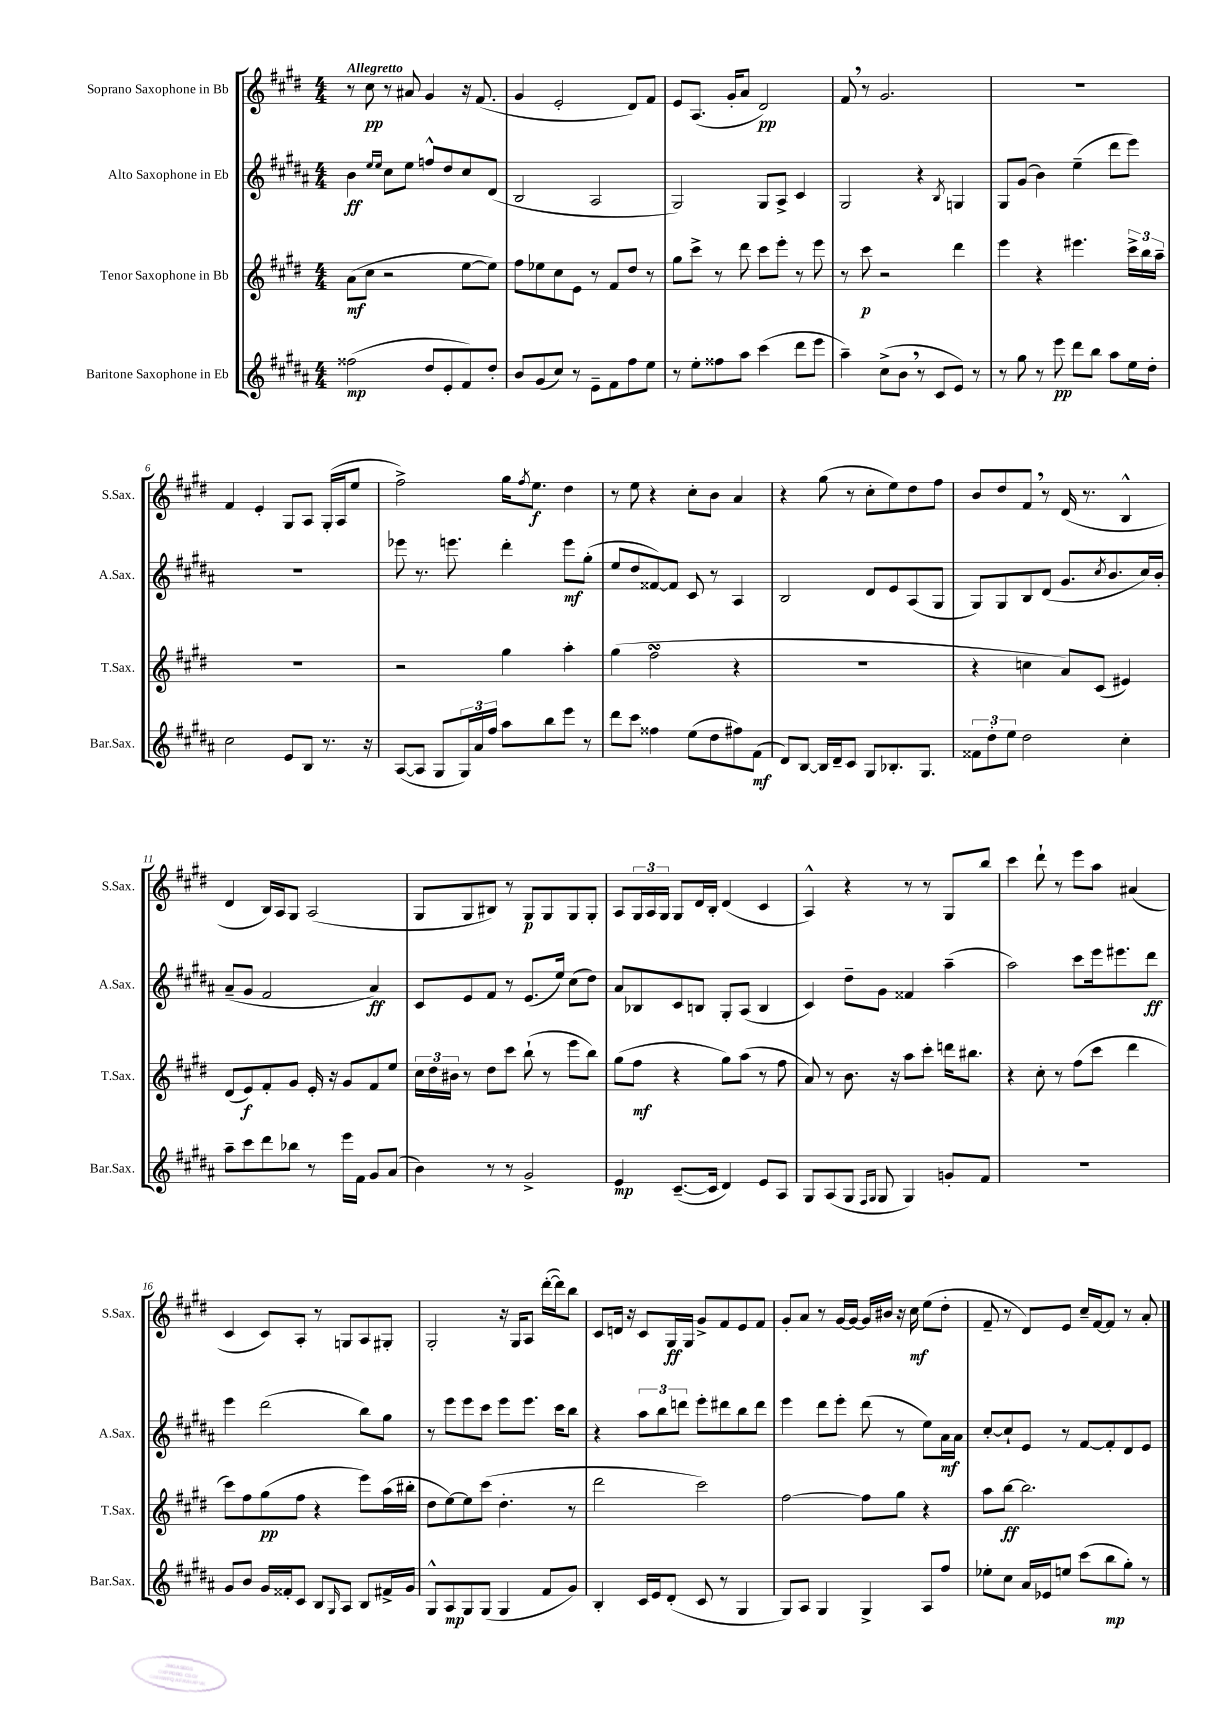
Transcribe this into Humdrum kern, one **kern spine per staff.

**kern	**kern	**kern	**kern
*staff4	*staff3	*staff2	*staff1
*clefG2	*clefG2	*clefG2	*clefG2
*k[f#c#g#d#a#]	*k[f#c#g#d#]	*k[f#c#g#d#a#]	*k[f#c#g#d#]
*M4/4	*M4/4	*M4/4	*M4/4
(2ff##\	(8a\L	4b\	8r
.	8cc#\J	.	8cc#\
.	.	16qqee/LL	.
.	.	16qqee/JJ	.
.	2r	8cc#\L	8r
.	.	8ee\J	8a#/
8dd#/L	.	8ff^^/L	4g#/
8e'/	.	8dd#/	.
8f#/)	[8ee\L	8cc#/	16r
.	.	.	(8.f#/
8dd#'/J	8ee\]J)	(8d#/J	.
=	=	=	=
8b/L	8ff#\L	2B/	4g#/
(8g#/	8ee-\	.	.
8cc#/J)	8cc#\	.	2e'/
8r	8e\J	.	.
8e~\L	8r	2A#/	.
8f#\	8f#/L	.	.
8ff#\	8dd#/J	.	8d#/L)
8ee\J	8r	.	8f#/J
=	=	=	=
8r	8gg#\L	2G#/)	8e/L
8ee'\L	8ccc#^\J	.	(8.A/J
8ff##\	8r	.	.
.	.	.	16g#'/LK
8aa#\J	8ddd#\	.	8a/J
(4ccc#\	8ccc#\L	8G#/L	2d#/)
.	8eee'\J	8A#^/J	.
8ddd#\L	8r	4c#/	.
8eee\J	8eee\	.	.
=	=	=	=
4aa#~\)	8r	2G#/	8f#/
.	8ccc#\	.	8r
(8cc#^\L	2r	.	2.g#/
8b\J	.	.	.
8r	.	4r	.
8c#/L	.	.	.
.	.	8qB/	.
8e/J)	4ddd#\	4G/	.
8r	.	.	.
=	=	=	=
8r	4eee\	8G#/L	1r
8gg#\	.	(8g#/J	.
8r	4r	4b\)	.
8eee\	.	.	.
8ddd#\L	4.eee#\	(4ee~\	.
8bb\J	.	.	.
8aa#\L	.	8ddd#\L	.
16ee\L	24ccc#^\LL	8eee\J)	.
.	24bb\	.	.
16dd#'\JJ	.	.	.
.	24aa~\JJ	.	.
=	=	=	=
2cc#\	1r	1r	4f#/
.	.	.	4e'/
8e/L	.	.	8G#/L
8B/J	.	.	8A/J
8.r	.	.	(16G#'/LL
.	.	.	16A/J
.	.	.	8ee/J
16r	.	.	.
=	=	=	=
([8A#/L	2r	8eee-\	2ff#^\)
8A#/]J	.	8.r	.
8G#/L	.	.	.
.	.	8.eee\	.
24G#/L)	.	.	.
24a#/	.	.	.
24ff#/JJ	.	.	.
8aa#\L	4gg#\	4ddd#'\	16gg#\LK
.	.	.	8qff#/
.	.	.	8.ee\J
8bb\	.	.	.
8eee\J	4aa'\	8eee\L	4dd#\
8r	.	(8gg#'\J	.
=	=	=	=
8ddd#\L	(4gg#\	8ee/L	8r
8ccc#\J	.	8dd#/	8ee\
4ff##\	2ff#\	[8f##/)	4r
.	.	8f##/]J	.
(8ee\L	.	8c#/	8cc#'\L
8dd#\	.	8r	8b\J
8ff#\)	4r	4A#/	4a/
(8f#\J	.	.	.
=	=	=	=
8d#/L)	1r	2B/	4r
[8B/J	.	.	.
16B/]LL	.	.	(8gg#\
16d#~/J	.	.	.
8c#/J	.	.	8r
8G#/L	.	8d#/L	8cc#'\L
8.B-'/	.	8e/	8ee\)
.	.	(8A#/	8dd#\
8.G#/J	.	.	.
.	.	8G#/J	8ff#\J
=	=	=	=
12f##\L	4r	8G#/L)	8b/L
12dd#'\	.	.	.
.	.	8G#/	8dd#/
12ee\J	.	.	.
2dd#\	4cc\	8B/	8f#/J
.	.	(8d#/J	8r
.	8a/L)	8.g#/L	(16d#/
.	.	.	8.r
.	(8c#/J	.	.
.	.	8qcc#/	.
.	.	8.b/	.
4cc#'\	4e#/)	.	4B^^/
.	.	16cc#/L)	.
.	.	16b'/JJ	.
=	=	=	=
8aa#~\L	(8d#/L	(8a#~/L	4d#/
8ccc#\	8e/)	8g#/J	.
8ddd#\	8f#'/	2f#/	16B/LL)
.	.	.	16A/J
8bb-\J	8g#/J	.	8G#/J
8r	16e'/	.	(2A/
.	16r	.	.
16eee\LL	8g#/L	.	.
16f#\JJ	.	.	.
8g#/L	8f#/	4a#/)	.
(8a#/J	8ee/J	.	.
=	=	=	=
4b\)	24cc#\LL	8c#/L	8G#/L
.	24dd#\	.	.
.	24b#\JJ	.	.
.	8r	8e/	8G#/
8r	8dd#\L	8f#/J	8B#/J)
8r	8ccc#\J	8r	8r
2g#^/	(8bb`\	(8.e/L	8G#/L
.	8r	.	8G#/
.	.	16ee/Jk)	.
.	8eee\L	(8cc#\L	8G#/
.	8bb\J)	8dd#\J)	8G#'/J
=	=	=	=
4e/	(8gg#\L	8a#/L	8A/L
.	8ff#\J	8B-/	24G#/L
.	.	.	24A/
.	.	.	24G#/JJ
([8.c#~/L	4r	8c#/	8G#/L
.	.	8B/J	16d#/L
16c#/]Jk	.	.	16B'/JJ
4d#/)	8gg#\L)	8G#'/L	(4d#/
.	(8aa\J	(8A#/J	.
8e/L	8r	4B/	4c#/
8A#/J	8ff#\	.	.
=	=	=	=
8G#/L	8a/)	4c#/)	4A^^/)
(8A#/	8r	.	.
8G#/J	8.b\	8dd#~\L	4r
16qqF#/LL	.	.	.
16qqG#/JJ	.	.	.
8G#/	.	8g#\J	.
.	16r	.	.
4G#/)	8aa\L	4f##/	8r
.	8ccc#'\J	.	8r
8g'/L	16ddd\LK	(4aa#~\	8G#/L
.	8.bb#\J	.	.
8f#/J	.	.	8bb/J
=	=	=	=
1r	4r	2aa#\)	4ccc#\
.	8cc#'\	.	8ddd#`\
.	8r	.	8r
.	(8ff#\L	8ccc#\L	8eee\L
.	8ccc#\J	16eee\k	8aa\J
.	.	8.eee#\	.
.	4ddd#\	.	(4a#/
.	.	8ddd#\J	.
=	=	=	=
8g#/L	8ccc#\L)	4eee\	4c#/
8b/J	8ff#\	.	.
16g#/LL	(8gg#\	(2ddd#\	8c#/L)
16f##'/J	.	.	.
8c#/J	8ff#\J	.	8A'/J
8B/L	4r	.	8r
16qqG#/	.	.	.
8A#/J	.	.	8G/L
8B/L	8eee\L)	8bb\L)	8A/
16f#^/L	(16aa\L	8gg#\J	8G#'/J
16g#/JJ	16bb#'\JJ	.	.
=	=	=	=
8G#^^/L	8dd#\L	8r	2G#'/
8A#/	[8ee\)	8eee\L	.
8G#/	8ee\]	8eee\	.
(8G#/J	(8ccc#\J	8ccc#\J	.
4G#/	4.dd#'\	8eee\L	16r
.	.	.	16G#/LK
.	.	8.eee\J	8A/J
8f#/L	.	.	([16ddd#'\LL
.	.	16ccc#\LK	16ddd#\]J)
8g#/J)	8r	8bb\J	8bb\J
=	=	=	=
4B'/	2ddd#\	4r	8c#/L
.	.	.	16d/Jk
.	.	.	16r
16c#/LL	.	12aa#\L	8c#/L
16e/J	.	.	.
.	.	12bb\	.
(8d#'/J	.	.	16G#/L
.	.	12ddd\J	.
.	.	.	16G#/JJ
8c#/	2ccc#\)	8eee'\L	8g#^/L
8r	.	8ddd#\	8f#/
4G#/	.	8bb\	8e/
.	.	8ddd#\J	8f#/J
=	=	=	=
8G#/L)	[2ff#\	4eee\	8g#'/L
8A#/J	.	.	8a/J
4G#/	.	8ddd#\L	8r
.	.	8eee'\J	[16g#/LL
.	.	.	16g#/_JJ
4G#^/	8ff#\]L	(8ddd#\	16g#/]LL
.	.	.	16b#/JJ
.	8gg#\J	8r	16r
.	.	.	16cc#\
8A#/L	4r	8ee\L)	(8ee\L
8ff#/J	.	16a#\L	8dd#'\J
.	.	16a#\JJ	.
=	=	=	=
8ee-'\L	8aa\L	[8cc#'/L	8f#~/
8cc#\J	[8bb\J	8cc#`/]	8r
16a#/LL	2.bb\]	8e/J	8d#/L)
16e-/J	.	.	.
8ee/J	.	8r	8e/J
(8ccc#\L	.	[8f#/L	16cc#~/LL
.	.	.	[16f#/J
8bb\	.	8f#'/]	8f#/]J
8gg#'\J)	.	8d#/	8r
8r	.	8e/J	8a'/
==	==	==	==
*-	*-	*-	*-
